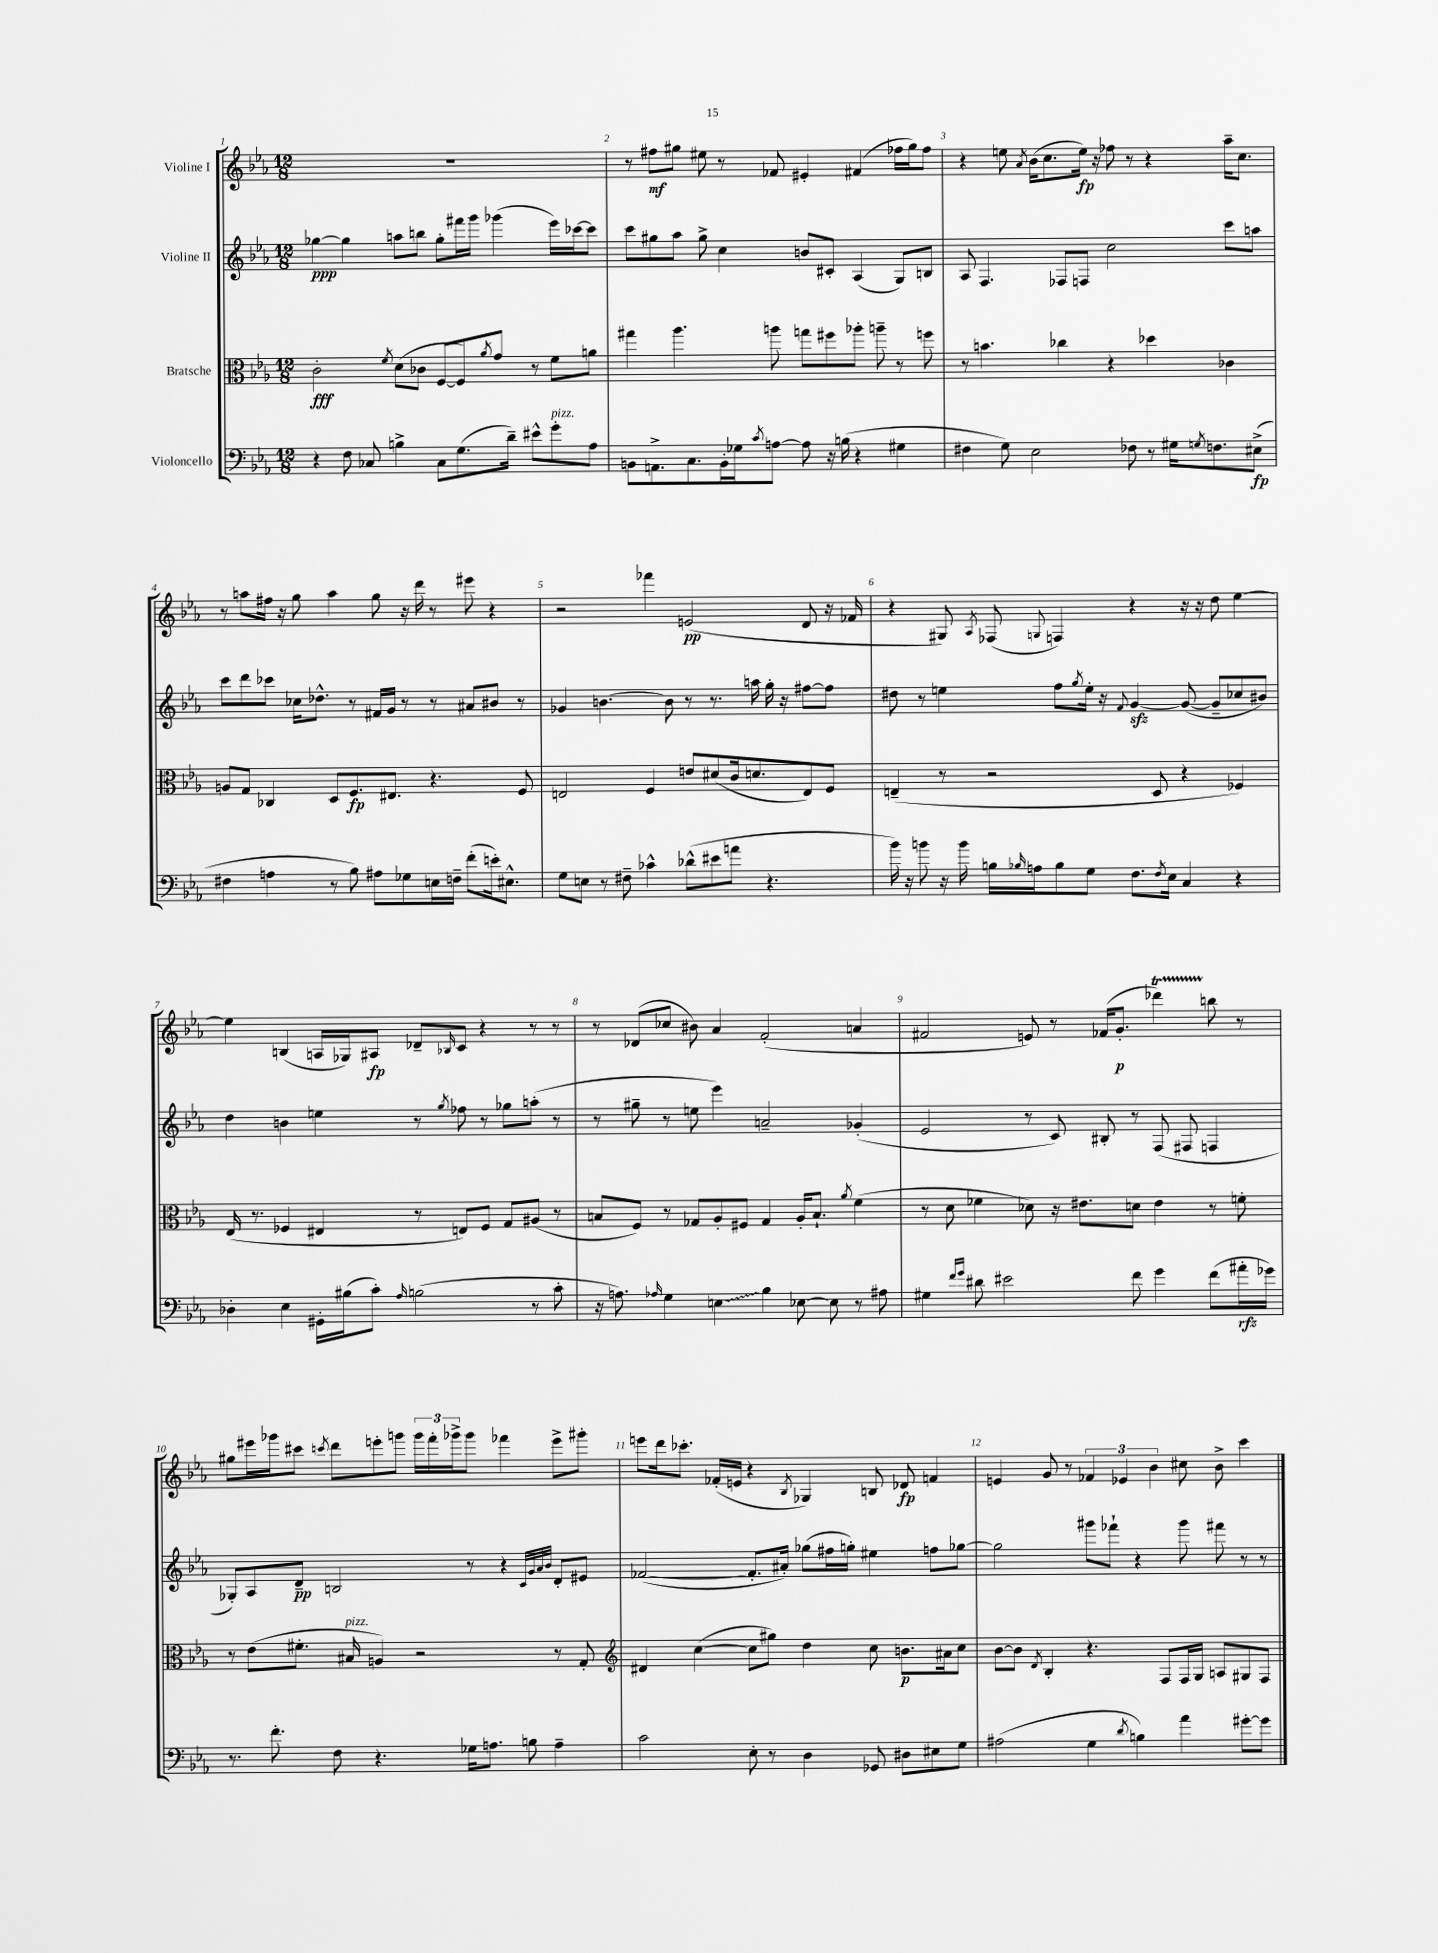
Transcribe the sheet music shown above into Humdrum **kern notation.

**kern	**kern	**kern	**kern
*staff4	*staff3	*staff2	*staff1
*clefF4	*clefC3	*clefG2	*clefG2
*k[b-e-a-]	*k[b-e-a-]	*k[b-e-a-]	*k[b-e-a-]
*M12/8	*M12/8	*M12/8	*M12/8
4r	2c'	[4gg-	1.r
8F	.	4gg-]	.
8C-	.	.	.
.	8qf	.	.
4B^	(8d	8aa	.
.	8c-	8bb	.
8C-	[8F	8gg-'	.
(8.G	8F])	16fff#	.
.	.	16ggg	.
.	8qa-	.	.
.	8g	(4ggg-	.
16d~)	.	.	.
8e#^^	8r	.	.
8g'	8f	16eee-)	.
.	.	[16ccc-	.
8A-	8a	8ccc-]	.
=	=	=	=
8BB	4gg#	8ccc	8r
8.AA^	.	8gg#	8ff#
.	4.aa-	8aa-	8gg#
8.C	.	.	.
.	.	8gg#^	8ee#
16BB'	.	4cc	8r
16G-	.	.	.
8qc	.	.	.
[8A	8aa	.	8f-
8A]	8gg	8b	4e#'
16r	8ff#	8c#'	.
(16B	.	.	.
4r	8aa-'	(4A-	(4f#
.	8aa~	.	.
4G#	8r	8G)	16ff-
.	.	.	16gg#)
.	8ff	8B	8ff-
=	=	=	=
4F#	8r	8A-	4r
.	4.b	4.F	.
8G)	.	.	8ee
.	.	.	8qa-
2E-	.	.	(16b-
.	.	.	8.cc
.	4cc-	8F-	.
.	.	8F	16ee)
.	.	.	16r
.	4r	2cc	8ff-
8F-	.	.	8r
8r	4dd-	.	4r
16G#	.	.	.
8qG	.	.	.
8.F	.	.	.
.	4c-	8ccc	16aa-~
.	.	.	8.cc
(8E#^	.	8aa	.
=	=	=	=
4F#	8A	8ccc	8r
.	8G	8ddd	8aa
4A	4C-	8ccc-	16ff#
.	.	.	16r
.	.	16cc-	8gg
.	.	8.dd-^^	.
8r	8D	.	4aa
8B-)	8.F	8r	.
8A#	.	16f#	8gg
.	8.E#	16g	.
8G-	.	8r	16r
.	.	.	16ddd
16E	4.r	8r	8r
16F~	.	.	.
(8f'	.	8a#	8eee#
16e')	.	8b#	4r
8.E#^^	.	.	.
.	8F	8r	.
=	=	=	=
8G	2E	4g-	2r
8E	.	.	.
8r	.	[4.b	.
8F#~	.	.	.
4c-^^	4F	.	4fff-
.	.	8b]	.
(8d-^^	8e	8r	(2e
8e#	(8d#	8.r	.
8a	16c	.	.
.	8.d	16aa	.
4.r	.	16gg'	.
.	.	16r	.
.	8E)	[8ff#	8d
.	8F	8ff#]	16r
.	.	.	16f-
=	=	=	=
16b-)	(4E~	8dd#	4r
16r	.	.	.
8b	.	8r	.
16r	8r	4ee	8G#)
16b	.	.	.
.	.	.	8qA-
16B	2r	.	(8F-
16qqB-	.	.	.
16A	.	.	.
.	.	.	8qqG
8B-	.	8ff	4F)
.	.	8qgg	.
8G	.	16ee'	.
.	.	16r	.
.	.	8qqf	.
8.F	.	[4g	4r
.	8D	.	.
8qF	.	.	.
16E-	.	.	.
4C	4r	(8g_	16r
.	.	.	16r
.	.	8g~]	8dd
4r	4F-)	8cc-	[4ee-
.	.	8b#)	.
=	=	=	=
4D-'	(16E-	4dd	4ee-]
.	8.r	.	.
4E-	4F-	4b	(4B
16GG#'	4E#	4ee	16A
(16B#	.	.	16G-)
8c')	.	.	8A#
16qqA-	.	.	.
(2B	8r	8r	8d-~
.	.	8qgg	16qqB-
.	8E)	8ff-	8c
.	8F-	8r	4r
.	8G	8gg-	.
8r	(8A#	(8aa'	8r
8c'	8r	8r	8r
=	=	=	=
16r	8B	8r	8r
8.A)	.	.	.
.	8F)	8gg#~	(8d-
16qqA-	.	.	.
4G	8r	8r	8cc-
.	8G-	8ee	8b#)
4E	8A-'	4eee-)	4a-
.	8F#	.	.
4B-	4G-	2a~	(2f'
[8E-	16A-'	.	.
.	8.B`	.	.
8E-]	.	.	.
.	8qa-	.	.
8r	(4f	(4g-'	4a
8A#	.	.	.
=	=	=	=
4G#	8r	2e-	2f#
.	8d	.	.
16qqf	.	.	.
16qqg	.	.	.
8d#	4f-	.	.
2e#	.	.	.
.	8d-)	8r	8e)
.	16r	8c)	8r
.	8.e#	.	.
.	.	8B#'	(16f-
.	.	.	8.g'
8f	8d	8r	.
4g	4e#	(8F	4ddd-)
.	.	8F#	.
(8f	8r	4F	8bb
16a#'	8f'	.	8r
16g-)	.	.	.
=	=	=	=
8.r	8r	8G-')	8gg#
.	(8e-	8A-	16eee#
8.f'	.	.	16ggg-
.	8.f#'	8d~	8ccc#
.	.	.	8qccc
8F	.	2B	8ddd
.	16B#	.	.
4.r	4A)	.	8eee'
.	.	.	8ggg
.	2r	.	24ggg
.	.	.	24fff'
.	.	.	24ggg-^
16G-	.	8r	8ggg-
8.A	.	.	.
.	.	4r	4fff-
8B	.	.	.
.	.	32qqc	.
.	.	32qqg	.
.	.	32qqa-	.
.	.	32qqb-	.
4A~	8r	8d'	8eee^
.	8G'	8e#	8ggg#'
=	=	=	=
*	*clefG2	*	*
2c	4d#	([2f-	8eee
.	.	.	16ddd
.	.	.	8.ccc-'
.	([4cc	.	.
.	.	.	(16f-'
.	.	.	16e
8E-'	8cc]	8.f-']	4r
8r	8gg#)	.	.
.	.	16a#')	.
.	.	.	8qB-
4D	4dd	(8gg-	4G-)
.	.	16ff#	.
.	.	16gg')	.
8GG-	8cc	4ee#	8B
8D#	8.b	.	8d-
8E#	.	8ff	4f
.	16a#	.	.
8G	8cc	[8gg-	.
=	=	=	=
(2A#	[8b-	2gg-]	4e
.	8b-]	.	.
.	8qd	.	.
.	4B-'	.	8g
.	.	.	8r
4G	4.r	8ggg#	6f-
.	.	8fff-`	.
.	.	.	6e-
8qd	.	.	.
4B)	.	4r	.
.	.	.	6b-
.	8F	.	.
4a-	16F	8ggg#	8cc#
.	16G	.	.
.	8A	8fff#	8b-^
[8g#'	8G#	8r	4ccc
8g#]	8F	8r	.
==	==	==	==
*-	*-	*-	*-
